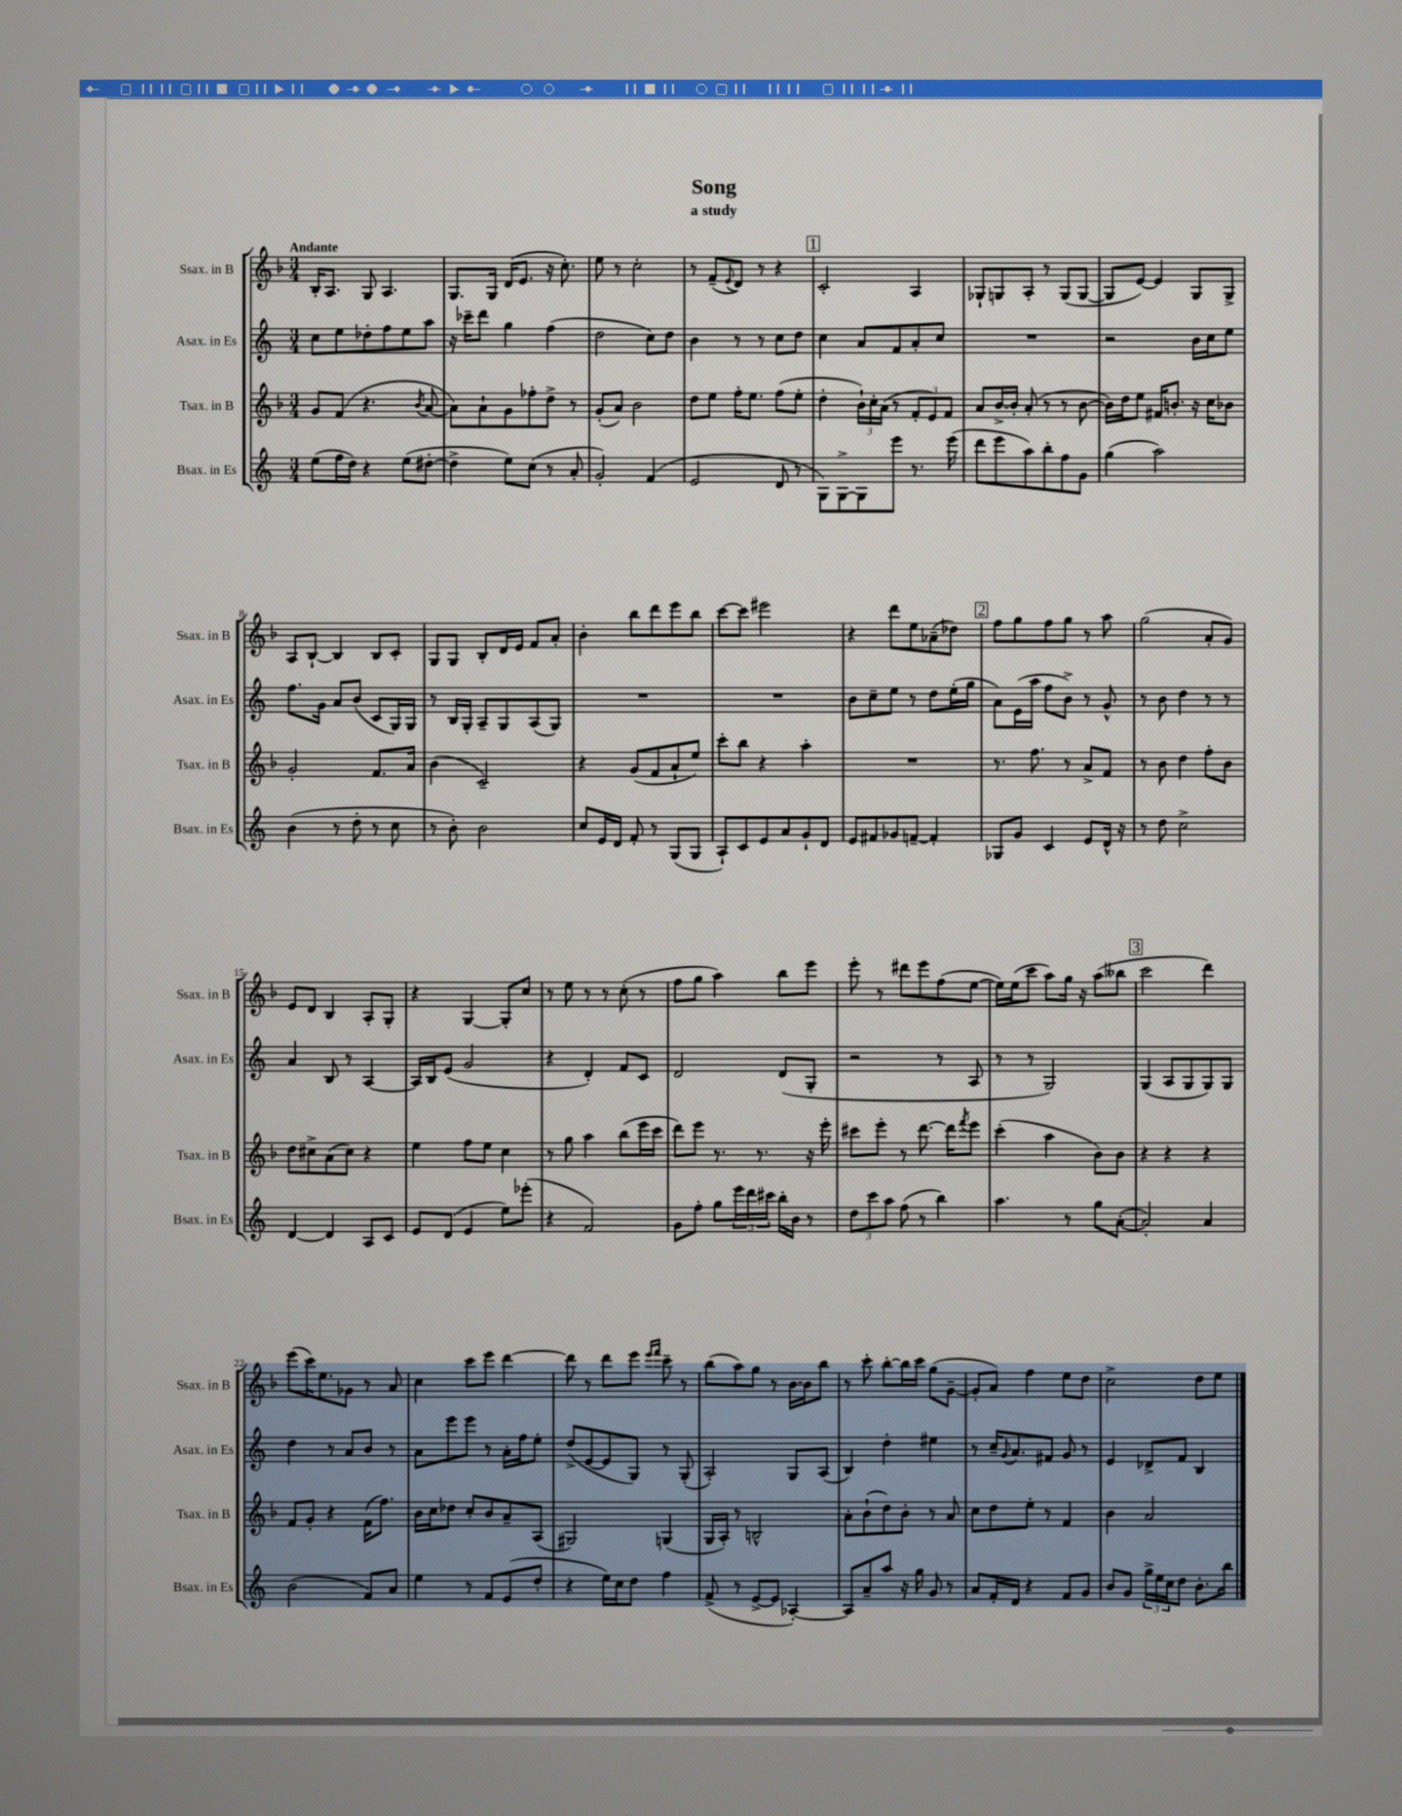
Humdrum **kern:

**kern	**kern	**kern	**kern
*part4	*part3	*part2	*part1
*staff4	*staff3	*staff2	*staff1
*I"Bsax. in Es	*I"Tsax. in B	*I"Asax. in Es	*I"Ssax. in B
*I'Bsax. in Es	*I'Tsax. in B	*I'Asax. in Es	*I'Ssax. in B
*clefG2	*clefG2	*clefG2	*clefG2
*k[]	*k[b-]	*k[]	*k[b-]
*M3/4	*M3/4	*M3/4	*M3/4
=1	=1	=1	=1
!	!	!	!LO:TX:a:B:t=Andante
(8ee\L	8g/L	8cc\L	16B-'/KL
.	.	.	8.A/J
16ff\L	(8f/J	8ee\	.
16dd\JJ)	.	.	.
4r	4.r	8dd-X'\	8G/
.	.	8ff\	4.A/
(8ee\L	.	8ee\	.
.	8qb-/	.	.
[8dd#X'\J	[8a/	8aa\J	.
=2	=2	=2	=2
4dd#^\]	8a\L])	16r	8.G/L
.	.	16ccc-X~\KL	.
.	8a`\	8ddd\J	.
.	.	.	16G/Jk
8ee\L)	8g\	4gg\	(16d/KL
.	.	.	8.e/J
(8cc\J	8ff-X'\	.	.
8r	8dd^\J	(4ff\	16r
.	.	.	8.cc'\)
8a'/	8r	.	.
=3	=3	=3	=3
2g'/)	(8g'/L	2dd\	8ee\
.	8a/J)	.	8r
.	2b-\	.	2cc'\
(4f/	.	8cc\L)	.
.	.	8dd\J	.
=4	=4	=4	=4
2e/	8dd\L	4b\	8r
.	8ee\J	.	(8f~/L
.	.	.	8qqe/
.	16ff'\KL	8r	8d/J)
.	8.ee\J	.	.
.	.	8r	8r
8d/	(8ff\L	8cc\L	4r
8r	8ee'\J	8dd\J	.
!!LO:REH:place=s1:t=1
=5	=5	=5	=5
8G\L)	4dd'\	4cc\	2c'/
[8G^\	.	.	.
8G\]	24b-`\LL)	8a/L	.
.	24cc'\	.	.
.	(24a\JJ	.	.
8eee\J	8r	8f/	.
8.r	12f'/L	8a'/	4A/
.	12e/)	.	.
.	.	8cc/J	.
.	12f/J	.	.
(16eee\	.	.	.
=6	=6	=6	=6
8ddd\L	8a/L	2.r	8G-X`/L
8eee\	[16b-^/L	.	8Gn/
.	16b-'/JJ]	.	.
8aa\)	(8a'/	.	8A'/J
8bb'\	8r	.	8r
8ff\	8r	.	(8G/L
8g\J	[8b-\	.	[8G/J
=7	=7	=7	=7
(4gg\	16b-\LL])	2r	8G/L]
.	16dd\J	.	.
.	8ee\J	.	[8e/J)
2aa\)	16f#X/KL	.	4e/]
.	8.bn'/J	.	.
.	16r	16b\LL	8G/L
.	16cc\KL	16cc\J	.
.	8b-X\J	8ee\J	8G^/J
!!LO:LB:g=z
=8	=8	=8	=8
(4b\	2g'/	8.ff\L	8A/L
.	.	.	[8B-`/J
.	.	16g\Jk	.
8r	.	8a/L	4B-/]
8dd'\	.	(8b/J	.
8r	8.f/L	8c/L	8B-/L
8cc\	.	16G/L)	8c'/J
.	16a/Jk	16G/JJ	.
=9	=9	=9	=9
8r	(4b-\	8r	8G/L
8b'\)	.	16B/LL	8G/J
.	.	16G'/JJ	.
2b\	2c~/)	8A~/L	8B-'/L
.	.	8G/	16d/L
.	.	.	16e/JJ
.	.	(8A/	8f/L
.	.	8G/J)	8a'/J
=10	=10	=10	=10
8cc/L	4r	2.r	4b-'\
16e/L	.	.	.
16d/JJ	.	.	.
8f'/	(8g/L	.	8bb-\L
8r	8f/	.	8ddd\
(8G/L	8a`/	.	8eee\
8G/J	8ee/J)	.	8bb-\J
=11	=11	=11	=11
8A`/L)	8ccc'\L	2.r	[8ccc\L
8c/	8bb-\J	.	8ccc\J]
8e/	4r	.	2eee#X\
8a/	.	.	.
8g`/	4aa'\	.	.
8d/J	.	.	.
=12	=12	=12	=12
8e/L	2.r	8b\L	4r
8f#X/	.	8cc~\	.
8g-X/	.	8ee\J	8ddd\L
[8fn~/J	.	8r	8ee\
4f'/]	.	8dd\L	(8a-X~\
.	.	(16ee'\L	8dd-X\J)
.	.	16gg\JJ	.
!!LO:REH:place=s1:t=2
=13	=13	=13	=13
8G-X/L	8.r	8a\L)	8ff\L
8g/J	.	(16e\L	8gg\
.	8.ff\	16aa\JJ	.
4c/	.	8ff\L	8ff\
.	8r	8b^\J)	8gg\J
8e/L	8a^/L	8r	8r
16d^^/Jk	8f/J	8g^^/	8aa\
16r	.	.	.
=14	=14	=14	=14
8r	8r	8r	(2gg\
8dd\	8b-\	8b\	.
2cc^\	4dd\	4dd\	.
.	8ff'\L	8r	8a'/L
.	8b-\J	8r	8g/J)
!!LO:LB:g=z
=15	=15	=15	=15
[4d/	8dd\L	4a/	8e/L
.	8cc#X^\	.	8d/J
4d/]	(8a\	8B/	4B-/
.	8cc#\J)	8r	.
8A/L	4r	[4A/	8A'/L
8c/J	.	.	8G'/J
=16	=16	=16	=16
8e/L	4ee\	16A/LL]	4r
.	.	16B/J	.
(8d/J	.	(8e/J	.
4e/	8ff\L	2g/	[4G/
.	8ee\J	.	.
8ee\L)	4cc\	.	8G'/L]
(8eee-X'\J	.	.	8cc/J
=17	=17	=17	=17
4r	8r	4r	8r
.	8gg\	.	8ee\
2f/)	4aa\	4d'/)	8r
.	.	.	8r
.	(8bb-\L	8f/L	(8cc'\
.	16eee\L	8c/J	8r
.	16ccc\JJ	.	.
=18	=18	=18	=18
8g\L	8ddd\L)	2d/	8ff\L
8ff'\J	8eee\J	.	8gg\J
8gg\L	8.r	.	4aa\)
24eee\L	.	.	.
24ddd\	.	.	.
.	8.r	.	.
24ccc#X\JJ	.	.	.
16bb'\LL	.	(8d/L	8bb-\L
16b\JJ	.	.	.
8r	16r	8G'/J	8eee\J
.	16eee'\	.	.
=19	=19	=19	=19
12dd\L	8ccc#X\L	2r	8eee'\
12ccc\	.	.	.
.	8eee'\J	.	8r
12aa\J	.	.	.
(8ff\	8r	.	8ddd#X\L
8r	[8.ddd\	.	8eee\
4bb\)	.	8r	(8ff\
.	16ddd\KL]	.	.
.	8qfff/	.	.
.	8eee\J	8A/	[8ee\J
=20	=20	=20	=20
4.aa\	(4ccc'\	8r	16ee\LL])
.	.	.	(16ee\J
.	.	8r	8ccc\J
.	4aa\	2G/)	8aa\L)
8r	.	.	16gg\Jk
.	.	.	16r
8gg\L	8b-\L)	.	(8aa\L
([8a'\J	8b-\J	.	8bb--X\J
!!LO:REH:place=s1:t=3
=21	=21	=21	=21
2a'/])	4r	(4G/	2ccc\
.	4r	8A/L	.
.	.	8G/	.
4a/	4r	8G/)	4ddd\)
.	.	8G/J	.
!!LO:LB:g=z
=22	=22	=22	=22
(2b\	8f/L	4dd\	(8eee\L
.	8g'/J	.	16ccc\K)
.	.	.	8.ee\
.	4r	8r	.
.	.	8a/L	8g-X\J
8f/L)	(16f\KL	8b/J	8r
.	8.ff\J)	.	.
8a/J	.	8r	8a/
=23	=23	=23	=23
4ee\	16b-\LL	8a\L	4cc\
.	16cc\J	.	.
.	8dd-X\J	8eee\	.
8r	8cc'/L	8eee\J	8ccc\L
8f/L	8b-/	8r	8eee\J
(8e/	8a~/	16a'\LL	[4ddd\
.	.	16ff\J	.
8dd'/J	(8A/J	8ee'\J	.
=24	=24	=24	=24
4r	2G#X/)	(8dd^/L	8ddd\]
.	.	[8e/	8r
16ee\LL)	.	8e/]	8ddd\L
16cc\J	.	.	.
8dd\J	.	8G/J)	8eee\J
.	.	.	16qqeee/LL
.	.	.	16qqfff/JJ
4ff\	(4Gn/	8r	8ccc~\
.	.	(8G'/	8r
=25	=25	=25	=25
(8f^/	16G/LL	2A'/)	(8bb-\L
.	16A'/JJ)	.	.
8r	8r	.	8aa\)
[8e^/L	2Bn^^/	.	8gg\J
8e/J]	.	.	8r
[4A-X'/)	.	8G/L	[16b-\LL
.	.	.	16b-\J]
.	.	(8A/J	8bb-\J
=26	=26	=26	=26
8A-/L]	8a'\L	4B/)	8r
8a~/	(8b-`\	.	8ccc'\
8aa/J	8dd\)	4dd'\	[8bb-'\L
16r	8b-'\J	.	16bb-\L]
16gg\	.	.	16ccc\JJ
8g/	8r	4ee#X\	(8gg\L
8r	8a/	.	[8g~\J
=27	=27	=27	=27
8a/L	8cc\L	8r	8g'/L]
16f'/L	8dd\	16cc~/KL	8a/J)
.	.	8qqg/	.
16d/JJ	.	8.a/	.
4r	8ee'\J	.	4ff\
.	8r	8f#X/J	.
8f/L	4f/	8g/	8ee\L
8g/J	.	8r	8dd\J
=28	=28	=28	=28
8b/L	4b-\	4e/	2cc^\
8g/J	.	.	.
24gg^\LL	2a/	8d-X^/L	.
24ee\	.	.	.
24cc\J	.	.	.
8dd\J	.	8f/J	.
8.b'\L	.	4B/	8dd\L
.	.	.	8ee\J
16bb\Jk	.	.	.
==	==	==	==
*-	*-	*-	*-
